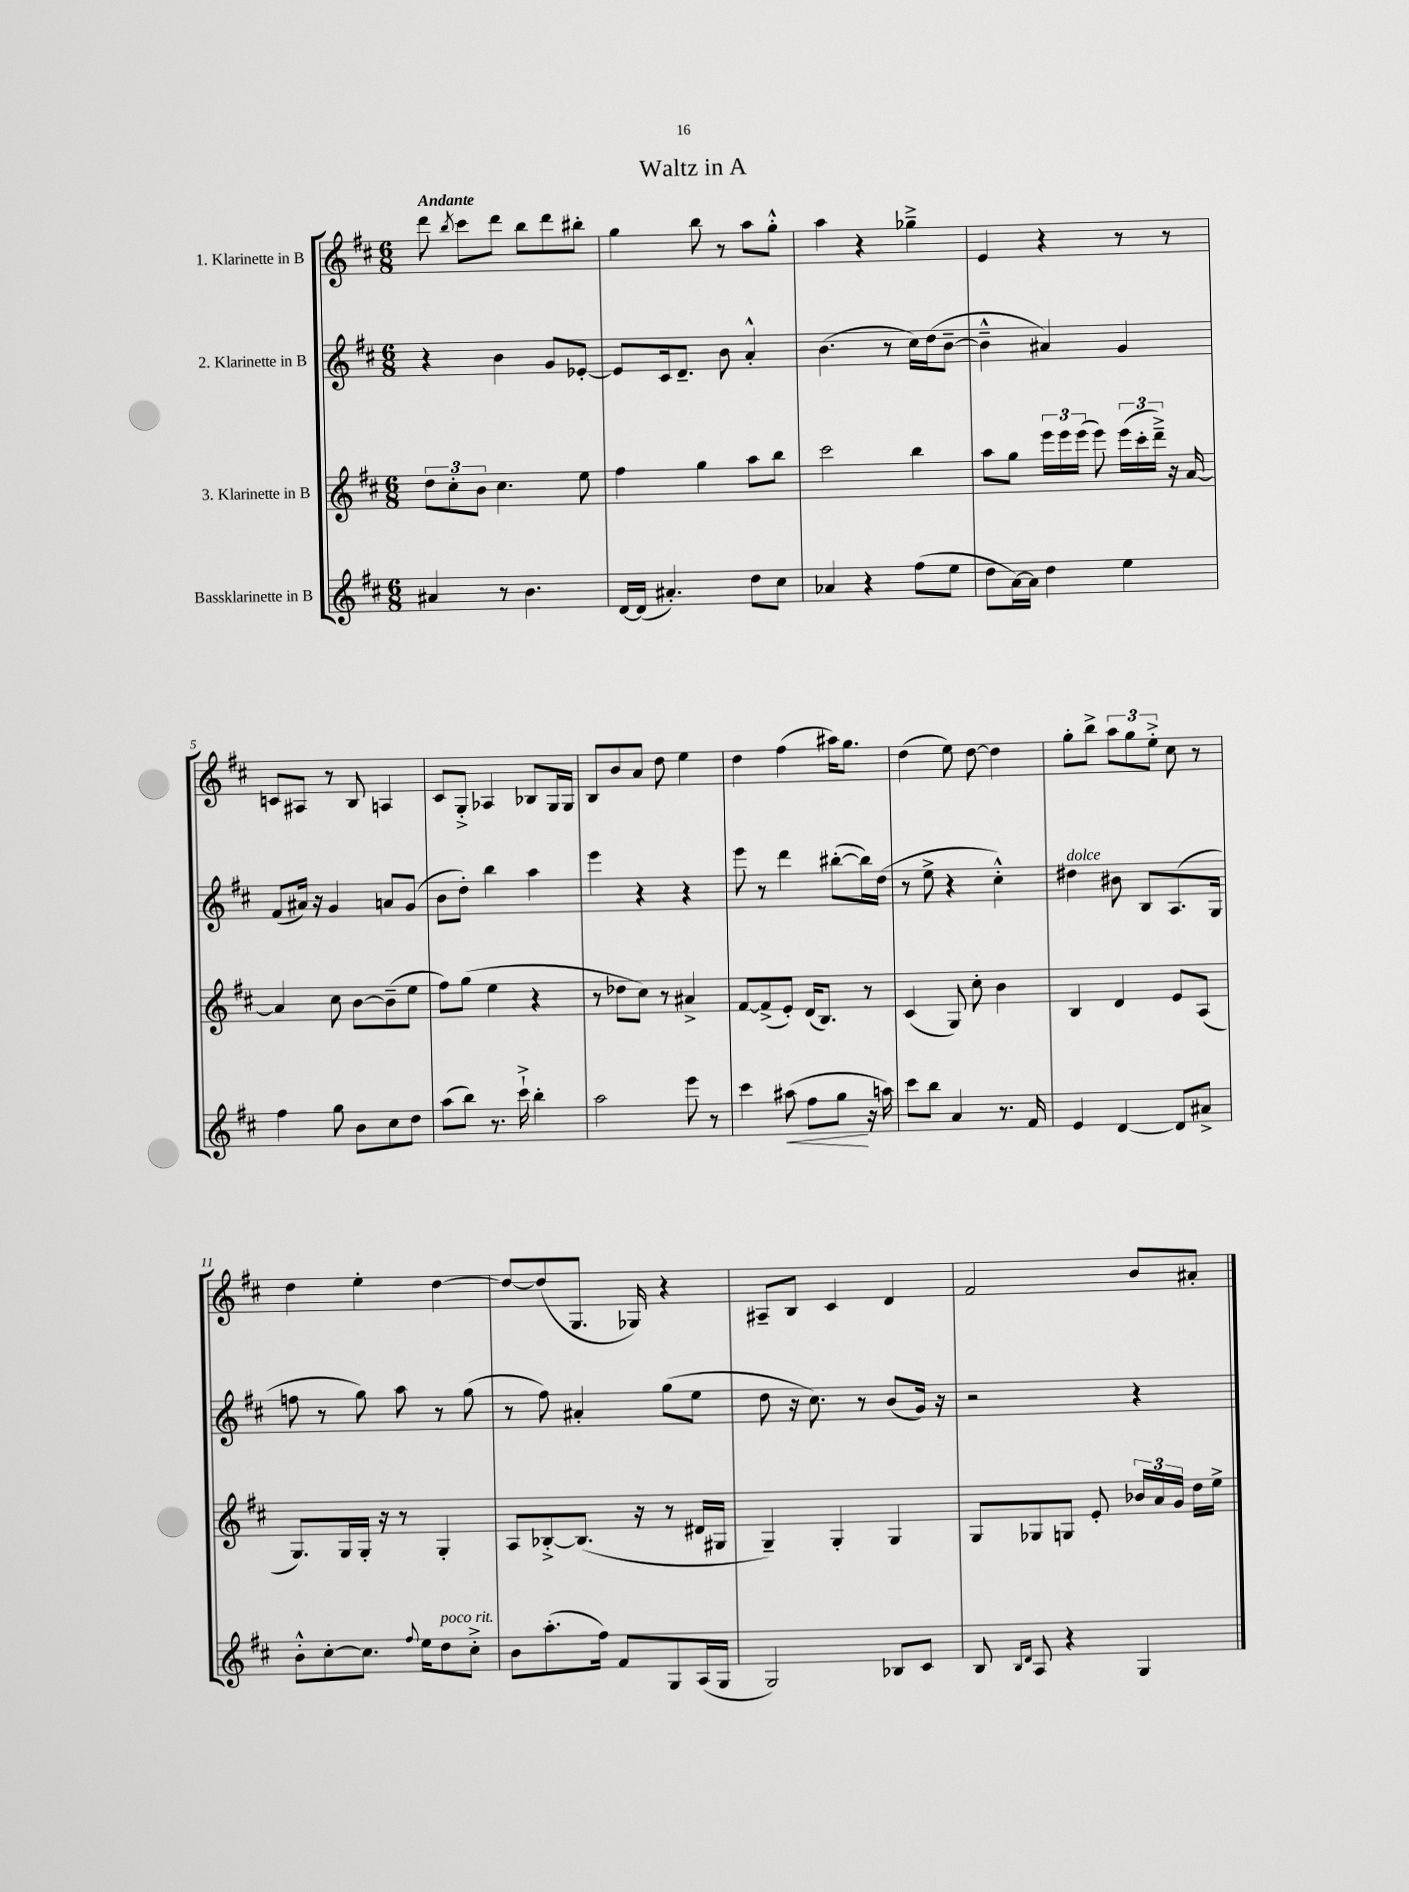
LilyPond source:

\header { title = "Waltz in A" }
<<
\new StaffGroup <<
\new Staff = "s0" \with { instrumentName = "1. Klarinette in B" } {
    \clef treble \key d \major \numericTimeSignature \time 6/8 \tempo "Andante"
    \autoBeamOff d'''8 \acciaccatura { b''8 } cis'''8[ d'''8] b''8[ d'''8 bis''8]-. |
    g''4 b''8 r8 a''8[ g''8]-.-^ |
    a''4 r4 ges''4---> |
    e'4 r4 r8 r8 |
    c'8[ ais8] r8 b8 a4 |
    cis'8[ g8]-.-> aes4 bes8[ g16 g16] |
    b8[ b'8 a'8] d''8 e''4 |
    d''4 fis''4( ais''16[) g''8.] |
    d''4( e''8) d''8~ d''4 |
    g''8[-. b''8]-> \tuplet 3/2 { a''8[ g''8 e''8]-.-> } cis''8 r8 |
    d''4 e''4-. d''4~ |
    d''8[~ d''8( g8.] ges16) r4 |
    ais8[-- b8] cis'4 d'4 |
    fis'2 b'8[ ais'8]-. \bar "|." |
}
\new Staff = "s1" \with { instrumentName = "2. Klarinette in B" } {
    \clef treble \key d \major \numericTimeSignature \time 6/8
    \autoBeamOff r4 b'4 g'8[ ees'8]~-. |
    ees'8[ cis'16 d'8.]-- b'8 a'4-.-^ |
    b'4.( r8 cis''16[) d''16( b'8]~-- |
    b'4---^ ais'4) g'4 |
    fis'8[( ais'16]) r16 g'4 a'8[ g'8]( |
    b'8[ d''8]-.) b''4 a''4 |
    e'''4 r4 r4 |
    e'''8 r8 d'''4 bis''8[~-.( bis''16) d''16]( |
    r8 e''8-> r4 cis''4-.-^) |
    dis''4^\markup { \italic "dolce" } bis'8 b8[ a8.( g16] |
    f''8 r8 g''8) a''8 r8 g''8( |
    r8 fis''8) ais'4-. g''8[( e''8] |
    d''8 r16 cis''8.) r8 b'8[( g'16]) r16 |
    r2 r4 \bar "|." |
}
\new Staff = "s2" \with { instrumentName = "3. Klarinette in B" } {
    \clef treble \key d \major \numericTimeSignature \time 6/8
    \autoBeamOff \tuplet 3/2 { d''8[ cis''8-. b'8] } cis''4. e''8 |
    fis''4 g''4 a''8[ b''8] |
    cis'''2 b''4 |
    a''8[ g''8] \tuplet 3/2 { e'''16[ e'''16 e'''16]( } e'''8) \tuplet 3/2 { e'''16[( cis'''16-. d'''16]--->) } r16 a'16~ |
    a'4 cis''8 b'8[~ b'8--( e''8] |
    fis''8[) g''8]( e''4 r4 |
    r8 des''8[ cis''8]) r8 ais'4-> |
    fis'8[~ fis'8->( e'8]-.) d'16[( b8.]) r8 |
    cis'4( g8) cis''8-. b'4 |
    b4 d'4 e'8[ a8]( |
    g8.[) g16 g16]-. r16 r8 g4-. |
    a8[ bes8~-.-> bes8.]( r16 r8 dis'16[ gis16] |
    g4--) g4-. g4 |
    g8[ ges8 g8] e'8-. \tuplet 3/2 { bes'16[ a'16 g'16] } d''16[ e''16]-> \bar "|." |
}
\new Staff = "s3" \with { instrumentName = "Bassklarinette in B" } {
    \clef treble \key d \major \numericTimeSignature \time 6/8
    \autoBeamOff ais'4 r8 b'4. |
    d'16[~ d'16]( ais'4.-.) d''8[ cis''8] |
    aes'4 r4 fis''8[( e''8] |
    d''8[ a'16~) a'16] d''4 e''4 |
    fis''4 g''8 b'8[ cis''8 d''8] |
    a''8[( b''8]) r8. cis'''16-!-> b''4-. |
    a''2 e'''8 r8 |
    cis'''4 ais''8\<( fis''8[ g''8]\! r16 a''16) |
    cis'''8[ b''8] a'4 r8. fis'16 |
    e'4 d'4~ d'8[ ais'8]-> |
    b'8[-.-^ cis''8~-. cis''8.] \appoggiatura { fis''8 } e''16[ d''8^\markup { \italic "poco rit." } cis''8]-.-> |
    b'8[ a''8.-.( fis''16]) fis'8[ g8 a16( g16] |
    g2) bes8[ cis'8] |
    b8 \grace { b16[ d'16] } a8 r4 g4 \bar "|." |
}
>>
>>
